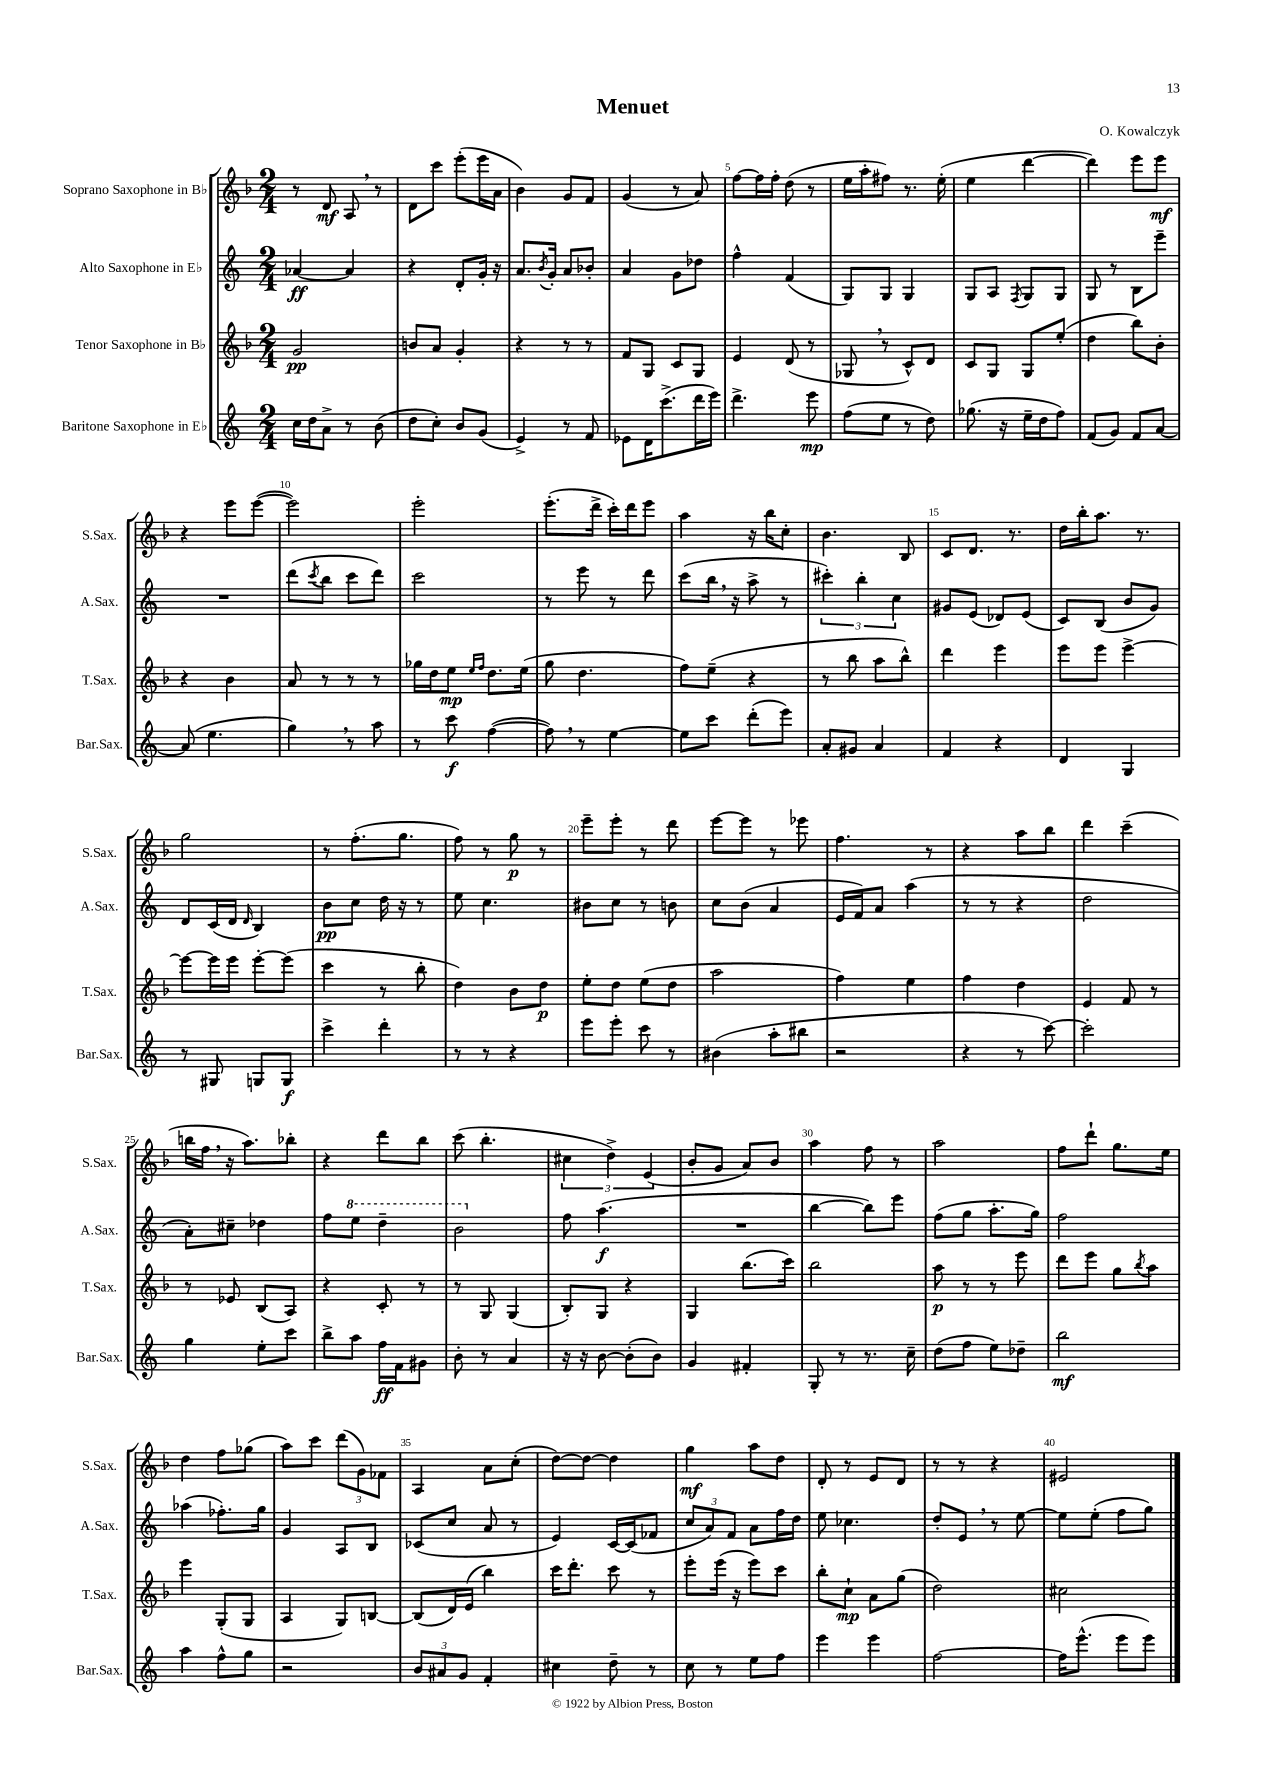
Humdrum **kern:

**kern	**kern	**kern	**kern
*staff4	*staff3	*staff2	*staff1
*clefG2	*clefG2	*clefG2	*clefG2
*k[]	*k[b-]	*k[]	*k[b-]
*M2/4	*M2/4	*M2/4	*M2/4
16cc\LL	2g/	[4a-/	8r
16dd\J	.	.	.
8a^\J	.	.	8d/
8r	.	4a-/]	8A/
(8b\	.	.	8r
=	=	=	=
8dd\L	8b/L	4r	8d\L
8cc'\J)	8a/J	.	8ccc\J
8b/L	4g'/	8d'/L	(8eee'\L
(8g/J	.	16g'/Jk	16eee\L
.	.	16r	16a\JJ
=	=	=	=
4e^/)	4r	8.a/L	4b-\)
.	.	8qb/	.
.	.	16g'/Jk	.
8r	8r	8a/L	8g/L
8f/	8r	8b-'/J	8f/J
=	=	=	=
8e-\L	8f/L	4a/	(4g/
16d\K	8G/J	.	.
(8.ccc^\	.	.	.
.	8c/L	8g\L	8r
16ddd\L	8G/J	8dd-\J	8a/)
16eee\JJ)	.	.	.
=	=	=	=
4.ddd^\	4e/	4ff^^\	[8ff\L
.	.	.	16ff\]L
.	.	.	16ff'\JJ
.	(8d/	(4f/	(8dd\
8eee\	8r	.	8r
=	=	=	=
(8ff\L	8G-/	8G/L)	16ee\LL
.	.	.	16aa'\J
8ee\J	8r	8G/J	8ff#\J)
8r	8c^^/L)	4G/	8.r
8dd\)	8d/J	.	.
.	.	.	(16ee'\
=	=	=	=
(8.gg-\	8c/L	8G/L	4ee\
.	8G/J	8A/J	.
16r	.	.	.
.	.	8qF/	.
16ee~\LL	8G/L	8G/L	[4ddd\
16dd\J	.	.	.
8ff\J)	(8ee'/J	8G/J	.
=	=	=	=
(8f/L	4dd\	8G/	4ddd\])
8g/J)	.	8r	.
8f/L	8bb-\L)	8B\L	8eee\L
[8a/J	8b-'\J	8eee~\J	8eee\J
=	=	=	=
(8a/]	4r	2r	4r
4.ee\	.	.	.
.	4b-\	.	8eee\L
.	.	.	([8eee\J
=	=	=	=
4gg\)	8a/	(8ddd\L	2eee\])
.	.	8qccc/	.
.	8r	8bb\J	.
8r	8r	8ccc\L	.
8aa\	8r	8ddd\J)	.
=	=	=	=
8r	16gg-\LL	2ccc\	2eee'\
.	16dd\J	.	.
8ccc\	8ee\J	.	.
.	16qqee/LL	.	.
.	16qqff/JJ	.	.
([4ff\	8.dd\L	.	.
.	(16ee\Jk	.	.
=	=	=	=
8ff\])	8gg\	8r	(8.eee'\L
8r	4.dd\	8eee\	.
.	.	.	16ddd^\Jk
[4ee\	.	8r	16ccc'\LL)
.	.	.	16ddd\J
.	.	8ddd\	8eee\J
=	=	=	=
8ee\]L	8ff\L)	(8ccc\L	4aa\
8ccc\J	(8ee~\J	16bb\Jk	.
.	.	16r	.
(8ddd'\L	4r	8aa^\	16r
.	.	.	16bb-\LK
8eee\J)	.	8r	8cc'\J
=	=	=	=
8a'/L	8r	6ccc#'\)	4.b-\
8g#/J	8bb-\	.	.
.	.	6bb'\	.
4a/	8aa\L	.	.
.	.	6cc\	.
.	8bb-^^\J)	.	8B-/
=	=	=	=
4f/	4ddd\	8g#/L	8c/L
.	.	(8e/J	8.d/J
4r	4eee\	8d-/L)	.
.	.	.	8.r
.	.	(8e/J	.
=	=	=	=
4d/	8eee\L	8c/L)	16dd\LL
.	.	.	16bb-'\J
.	8eee\J	(8B/J	8.aa\J
4G/	[4eee^\	8b/L	.
.	.	.	8.r
.	.	8g/J)	.
=	=	=	=
8r	8eee\_L	8d/L	2gg\
8G#/	16eee\]L	(16c/L	.
.	16eee\JJ	16d/JJ	.
.	.	16qqd/	.
8G/L	[8eee'\L	4B/)	.
8G/J	(8eee\]J	.	.
=	=	=	=
4ccc^\	4ccc\	8b\L	8r
.	.	8cc\J	(8.ff'\L
4ddd'\	8r	16dd\	.
.	.	16r	8.gg\J
.	8bb-'\	8r	.
=	=	=	=
8r	4dd\)	8ee\	8ff\)
8r	.	4.cc\	8r
4r	8b-\L	.	8gg\
.	8dd\J	.	8r
=	=	=	=
8eee\L	8ee'\L	8b#\L	8eee~\L
8eee'\J	8dd\J	8cc\J	8eee'\J
8ccc\	(8ee\L	8r	8r
8r	8dd\J	8b\	8ddd\
=	=	=	=
(4b#\	2aa\	8cc\L	[8eee\L
.	.	(8b\J	8eee\]J
8aa'\L	.	4a/	8r
8bb#\J	.	.	8eee-\
=	=	=	=
2r	4ff\)	16e/LL	4.ff\
.	.	16f/J)	.
.	.	8a/J	.
.	4ee\	(4aa\	.
.	.	.	8r
=	=	=	=
4r	4ff\	8r	4r
.	.	8r	.
8r	4dd\	4r	8aa\L
[8ccc\)	.	.	8bb-\J
=	=	=	=
2ccc'\]	4e/	2dd\	4ddd\
.	8f/	.	(4ccc~\
.	8r	.	.
=	=	=	=
4gg\	8r	8a'\L)	16bb\LL
.	.	.	16ff\JJ
.	8e-/	8cc#~\J	16r
.	.	.	8.aa\L)
8ee'\L	(8B-/L	4dd-\	.
8ccc\J	8A/J)	.	8bb-'\J
=	=	=	=
8bb^\L	4r	8ff\L	4r
8aa\J	.	8eee\J	.
16ff\LL	8c'/	4ddd~\	8ddd\L
16f\J	.	.	.
8g#\J	8r	.	8bb-\J
=	=	=	=
8b'\	8r	2bb\	(8ccc\
8r	8G/	.	4.bb-'\
4a/	(4G/	.	.
=	=	=	=
16r	8B-'/L)	8ff\	6cc#\
16r	.	.	.
[8b\	8G/J	(4.aa\	.
.	.	.	6dd^\)
(8b'\]L	4r	.	.
.	.	.	(6e/
8b\J)	.	.	.
=	=	=	=
4g/	4G/	2r	8b-'/L
.	.	.	8g/J
4f#'/	(8.bb-\L	.	8a/L)
.	.	.	8b-/J
.	16ccc\Jk)	.	.
=	=	=	=
8G'/	2bb-\	[4bb\	4aa\
8r	.	.	.
8.r	.	8bb\]L)	8ff\
.	.	8eee\J	8r
16cc~\	.	.	.
=	=	=	=
(8dd\L	8aa\	(8ff\L	2aa\
8ff\J	8r	8gg\J	.
8ee\L)	8r	8.aa'\L	.
8dd-~\J	8eee\	.	.
.	.	16gg\Jk)	.
=	=	=	=
2bb\	8ddd\L	2ff\	8ff\L
.	8eee\J	.	8ddd`\J
.	8gg\L	.	8.gg\L
.	8qbb-/	.	.
.	8aa\J	.	.
.	.	.	16ee\Jk
=	=	=	=
4aa\	4eee\	(4aa-\	4dd\
8ff^^\L	(8G'/L	8.ff-'\L)	8ff\L
8gg\J	8G/J	.	(8gg-\J
.	.	16gg\Jk	.
=	=	=	=
2r	4A/	4g/	8aa\L)
.	.	.	8ccc\J
.	8G/L)	8A/L	(12ddd\L
.	.	.	12g\)
.	[8B/J	8B/J	.
.	.	.	12f-\J
=	=	=	=
12b/L	(8B/]L	(8c-/L	4A/
12a#/	.	.	.
.	16d/L)	8cc/J	.
12g/J	.	.	.
.	(16e/JJ	.	.
4f'/	4bb-\)	8a/	8a\L
.	.	8r	(8cc'\J
=	=	=	=
4cc#\	16ccc\LK	4e/)	[8dd\L)
.	8.ddd'\J	.	.
.	.	.	8dd\_J
8dd~\	8ccc\	[16c/LL	4dd\]
.	.	(16c/]J	.
8r	8r	8f-/J	.
=	=	=	=
8cc\	8eee'\L	12cc/L	4gg\
.	.	12a/)	.
8r	(16eee\Jk	.	.
.	.	12f/J	.
.	16r	.	.
8ee\L	8eee\L)	8a\L	8aa\L
8ff\J	8ccc\J	16ff\L	8dd\J
.	.	16dd\JJ	.
=	=	=	=
4eee\	8bb-'\L	8ee\	8d'/
.	8cc`\J	4.cc-\	8r
4eee\	8a\L	.	8e/L
.	(8gg\J	.	8d/J
=	=	=	=
[2ff\	2dd\)	8dd'/L	8r
.	.	8e/J	8r
.	.	8r	4r
.	.	[8ee\	.
=	=	=	=
16ff\]LK	2cc#\	8ee\]L	2e#/
(8.eee^^\J	.	.	.
.	.	(8ee'\J	.
8eee\L	.	8ff\L	.
8eee\J)	.	8gg\J)	.
==	==	==	==
*-	*-	*-	*-
